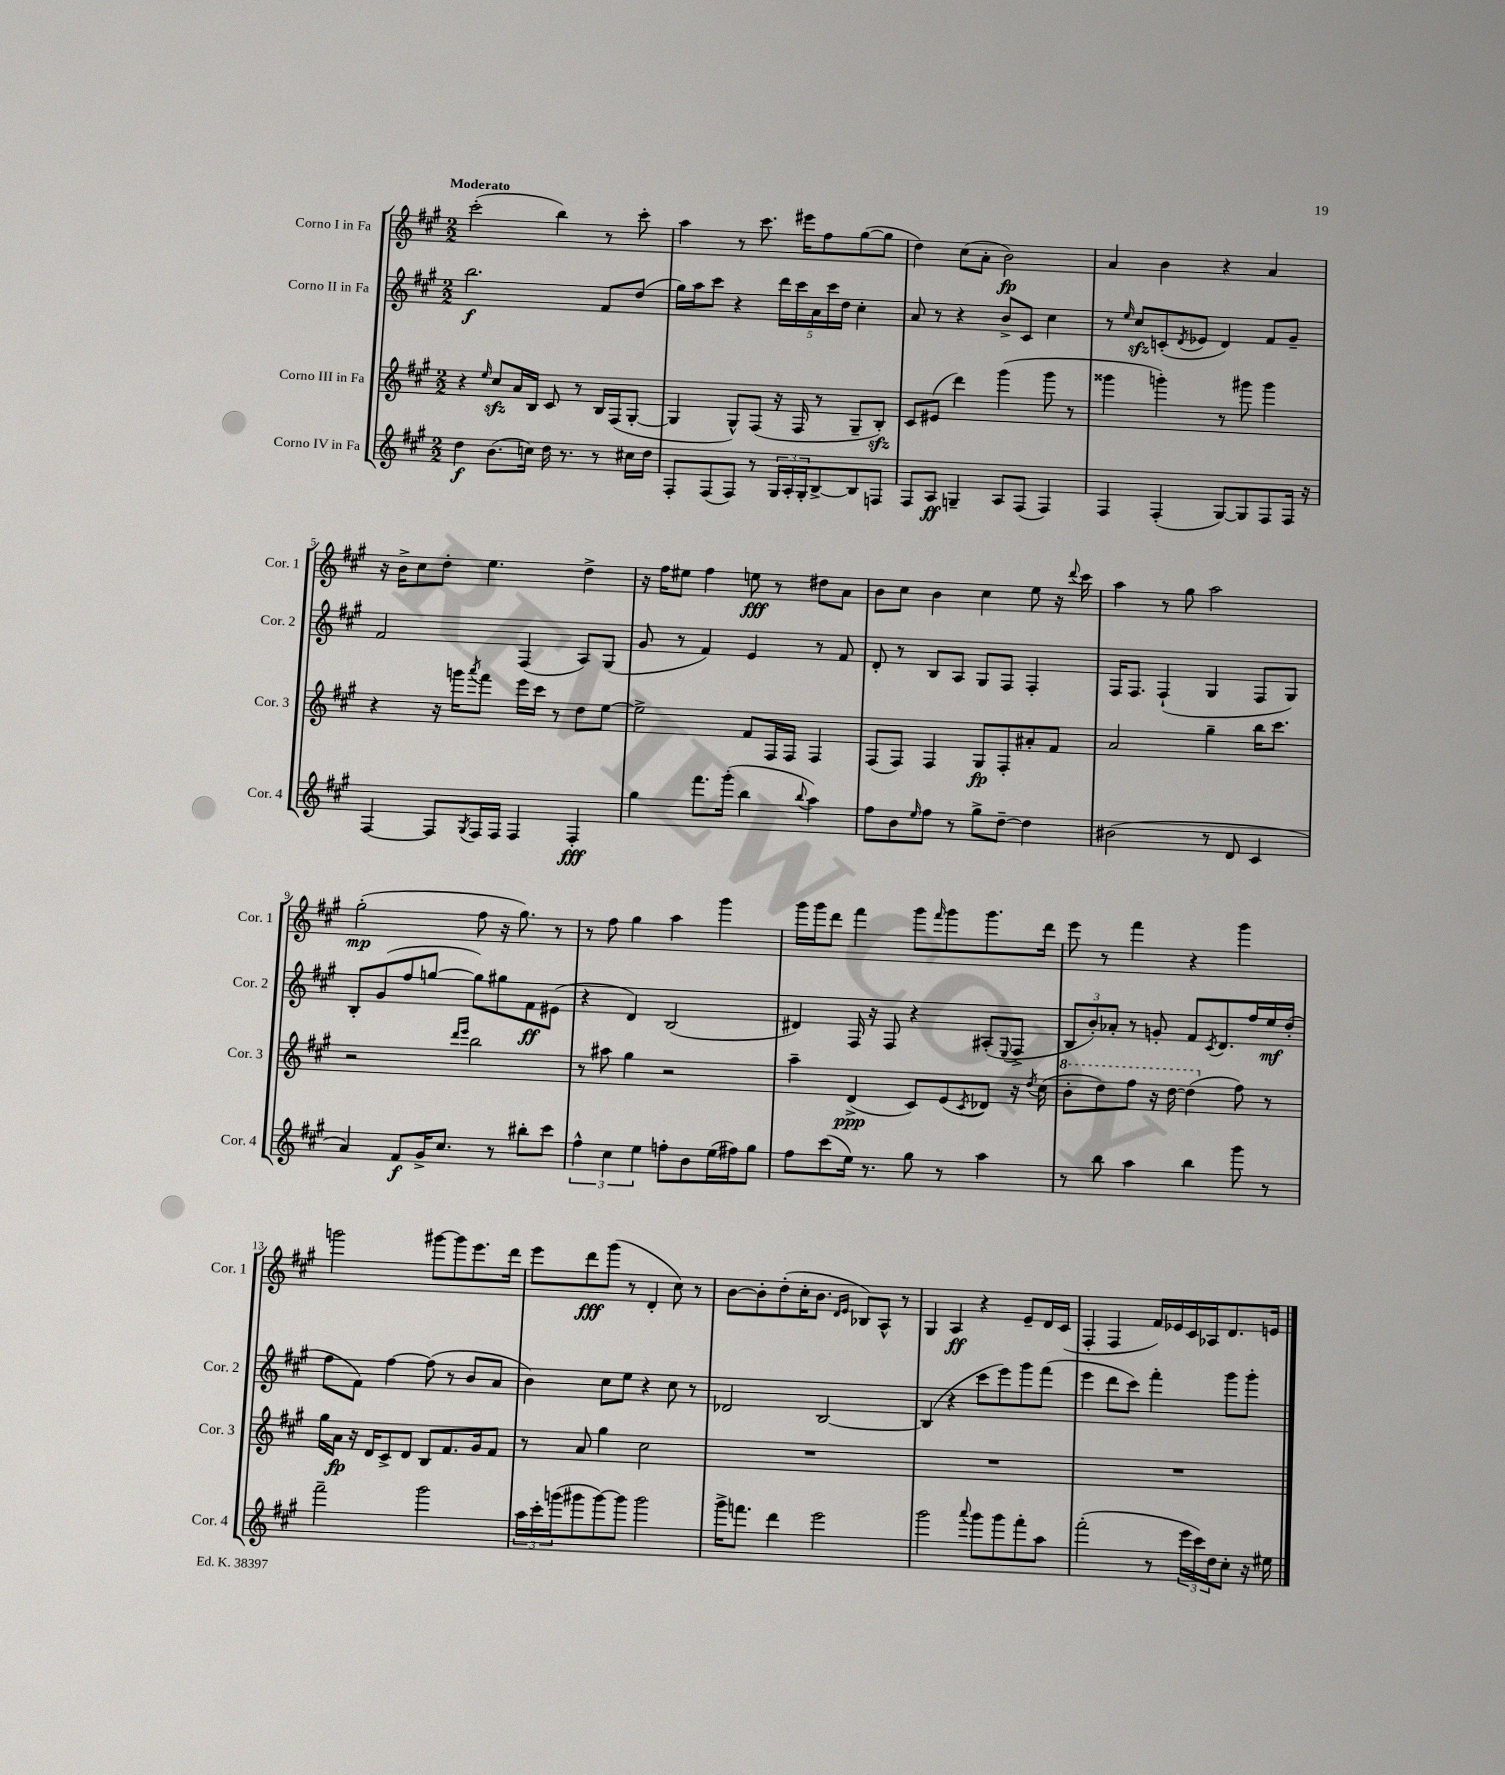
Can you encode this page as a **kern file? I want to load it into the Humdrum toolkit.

**kern	**kern	**kern	**kern
*staff4	*staff3	*staff2	*staff1
*clefG2	*clefG2	*clefG2	*clefG2
*k[f#c#g#]	*k[f#c#g#]	*k[f#c#g#]	*k[f#c#g#]
*M2/2	*M2/2	*M2/2	*M2/2
4dd\	4r	2.bb\	(2ccc#'\
.	16qqee/	.	.
(8.b\L	8cc#/L	.	.
.	16a/L	.	.
16cc\Jk)	16B/JJ	.	.
16dd\	8c#/	.	4bb\)
8.r	.	.	.
.	8r	.	.
8r	16B/LL	8f#/L	8r
.	(16F#/J	.	.
16cc#\LL	[8G#'/J	(8dd/J	8ccc#'\
16dd\JJ	.	.	.
=	=	=	=
8F#'/L	4G#/]	16gg#\LL)	4aa\
.	.	16aa\J	.
(8F#/	.	8ccc#\J	.
8F#/J)	8G#^^/L)	4r	8r
8r	(8F#/J	.	8.ccc#\
24G#/LL	16r	20ddd\LL	.
24A'/	.	.	.
.	.	20ccc#\	.
.	16F#/	.	16eee#\LK
24G#'/J	.	.	.
.	.	20a\	.
[8B^/	8r	.	8ff#\
.	.	20ccc#\	.
.	.	20dd\JJ	.
8B/]	8G#~/L	4cc#'\	([8gg#\
8F/J	8B'/J)	.	8gg#\]J
=	=	=	=
8F#/L	8c#/L	8a/	4dd\)
8A/J	(8e#/J	8r	.
4G~/	4ddd\)	4r	(8cc#\L
.	.	.	8a'\J
8A/L	(4ggg#\	8b^/L	2b\)
(8F#/J	.	8c#/J	.
4F#/)	8ggg#\	4cc#\	.
.	8r	.	.
=	=	=	=
4F#/	4ggg##\	8r	4a/
.	.	16qqee/	.
.	.	8cc#/L	.
(4F#'/	4ggg'\)	(8c'/	4b\
.	.	8qd/	.
.	.	8e-/J	.
[8G#/L)	8r	4d/)	4r
8G#/]	8ggg#\	.	.
8F#/	4ggg#\	8f#/L	4a/
16F#/Jk	.	8g#~/J	.
16r	.	.	.
=	=	=	=
[4F#/	4r	2f#/	16r
.	.	.	16b^\LK
.	.	.	8cc#\
8F#/]L	16r	.	8dd'\J
.	16ggg\LK	.	.
8qG#/	8qaaa/	.	.
16F#/L	8fff#\J	.	4.ee\
16F#/JJ	.	.	.
4F#/	16eee\LL	(4F#/	.
.	16ccc#\JJ	.	.
.	8r	.	.
4F#'/	8dd\L	8A/L)	4dd^\
.	[8ee\J	(8G#/J	.
=	=	=	=
4gg#\	2ee^\]	8g#/	16r
.	.	.	16ff#\LK
.	.	8r	8ee#\J
8.fff#\L	.	4f#/)	4ff#\
(16ggg#'\Jk	.	.	.
4bb\	8f#/L	4e/	8ee\
.	16F#/L	.	8r
.	16F#/JJ	.	.
8qqbb/	.	.	.
4aa\)	4F#/	8r	8dd#\L
.	.	8f#/	8a\J
=	=	=	=
8ff#\L	(8F#/L	8d'/	8b\L
8b\	8F#/J)	8r	8cc#\J
16qqee/	.	.	.
8ff#\J	4F#/	8B/L	4b\
8r	.	8A/J	.
8gg#^\L	8G#/L	8G#/L	4cc#\
[8dd~\J	8F#'/	8F#/J	.
4dd\]	8a#'/	4F#'/	8ee\
.	8f#/J	.	16r
.	.	.	8qqddd/
.	.	.	16ccc#\
=	=	=	=
(2b#\	2a/	16F#/LK	4aa\
.	.	8.F#/J	.
.	.	(4F#`/	8r
.	.	.	8gg#\
8r	4gg#~\	4G#/	2aa\
8d/	.	.	.
4c#/	16bb\LK	8F#/L	.
.	8.ccc#\J	.	.
.	.	8G#/J)	.
=	=	=	=
4a/)	2r	8B'/L	(2gg#'\
.	.	(8g#/	.
8f#/L	.	8ff#/	.
16g#^/K	.	[8gg/J	.
8.cc#/J	.	.	.
.	16qqddd/LL	.	.
.	16qqeee/JJ	.	.
.	2bb\	8gg\]L)	8ff#\
8r	.	8gg#\	16r
.	.	.	8.gg#\)
8bb#'\L	.	8f#\	.
8ccc#\J	.	(8e#\J	8r
=	=	=	=
6ff#^^\	8r	4r	8r
.	8aa#\	.	8ff#\
6cc#\	.	.	.
.	4gg#\	4d/)	4gg#\
6ee\	.	.	.
8ff'\L	2r	(2B/	4aa\
8b\	.	.	.
(16ee\L	.	.	4ggg#\
16ff#\J)	.	.	.
8gg#\J	.	.	.
=	=	=	=
8ff#\L	4aa~\	4d#/)	16ggg#\LL
.	.	.	16ggg#\J
(8ccc#\	.	.	8ddd\J
16ee\Jk)	(4d^/	16F#/	4fff#\
8.r	.	16r	.
.	.	8F#/	.
8gg#\	8c#/L)	4r	8ggg#\L
.	.	.	16qqfff#/
8r	(8e/	.	8ggg#\
.	8qc#/	.	.
4aa\	8d-/J)	(8A#'/L	8.ggg#\
.	.	8qqE/	.
.	16r	8F#^/J	.
.	8qdd/	.	.
.	(16cc#\	.	16ddd\Jk
=	=	=	=
8r	8bb'\L	12B/L	8eee\
.	.	12b'/)	.
8bb\	8ddd\)	.	8r
.	.	12a-'/J	.
4aa\	8fff#\J	8r	4fff#\
.	16r	8g'/	.
.	[16ddd\	.	.
4bb\	(4ddd\]	8f#/L	4r
.	.	8qc#/	.
.	.	8.d/	.
8ggg#\	8ff#\)	.	4ggg#\
.	.	16ff#/L	.
8r	8r	16ee/	.
.	.	(16dd'/JJ	.
=	=	=	=
2fff#~\	16gg#\LL	8ff#\L	2ggg\
.	16a\JJ	.	.
.	16r	8f#\J)	.
.	16d/LK	.	.
.	8c#^/	[4ff#\	.
.	8d/J	.	.
2ggg#\	8B/L	(8ff#\]	[8ggg#\L
.	8.f#/	8r	8ggg#\]
.	.	8b/L	8.eee\
.	16g#/k	.	.
.	8f#/J	8a/J	.
.	.	.	16ddd\Jk
=	=	=	=
24aa\LL	8r	4b\)	8eee\L
24ccc#'\	.	.	.
(24ggg\J	.	.	.
8ggg#\	8a/	.	8ddd\
[8ggg#\)	4gg#\	8cc#\L	(8ggg#\J
8ggg#\]J	.	8ee\J	8r
2ggg#\	2cc#\	4r	4d'/
.	.	8cc#\	8cc#\)
.	.	8r	8r
=	=	=	=
16ggg#^\LK	1r	2d-/	[8b\L
8.fff\J	.	.	.
.	.	.	8b'\]
4ddd\	.	.	(8dd'\
.	.	.	16cc#'\K
.	.	.	8.b\J
2eee\	.	[2B/	.
.	.	.	16qqd/LL
.	.	.	16qqe/JJ
.	.	.	8B-/L)
.	.	.	8A^^/J
.	.	.	8r
=	=	=	=
2ggg#\	1r	(4B/]	4G#/
.	.	4r	4A/
8qqaaa/	.	.	.
8ggg#\L	.	8ccc#\L	4r
8ggg#\	.	8eee\)	.
8fff#'\	.	8ggg#\	8e~/L
8aa\J	.	(8fff#\J	16d/L
.	.	.	(16c#/JJ
=	=	=	=
(2fff#'\	1r	4eee\	4F#'/
.	.	8ddd\L	4F#/
.	.	8ccc#\J)	.
8r	.	4fff#'\	16f#/LL)
.	.	.	16e-/
24eee\LL	.	.	16c#/
24ccc#\)	.	.	.
.	.	.	16A-/J
24dd\J	.	.	.
8cc#'\J	.	8ggg#\L	8.d/
16r	.	8ggg#'\J	.
16ee#\	.	.	16e/Jk
==	==	==	==
*-	*-	*-	*-
